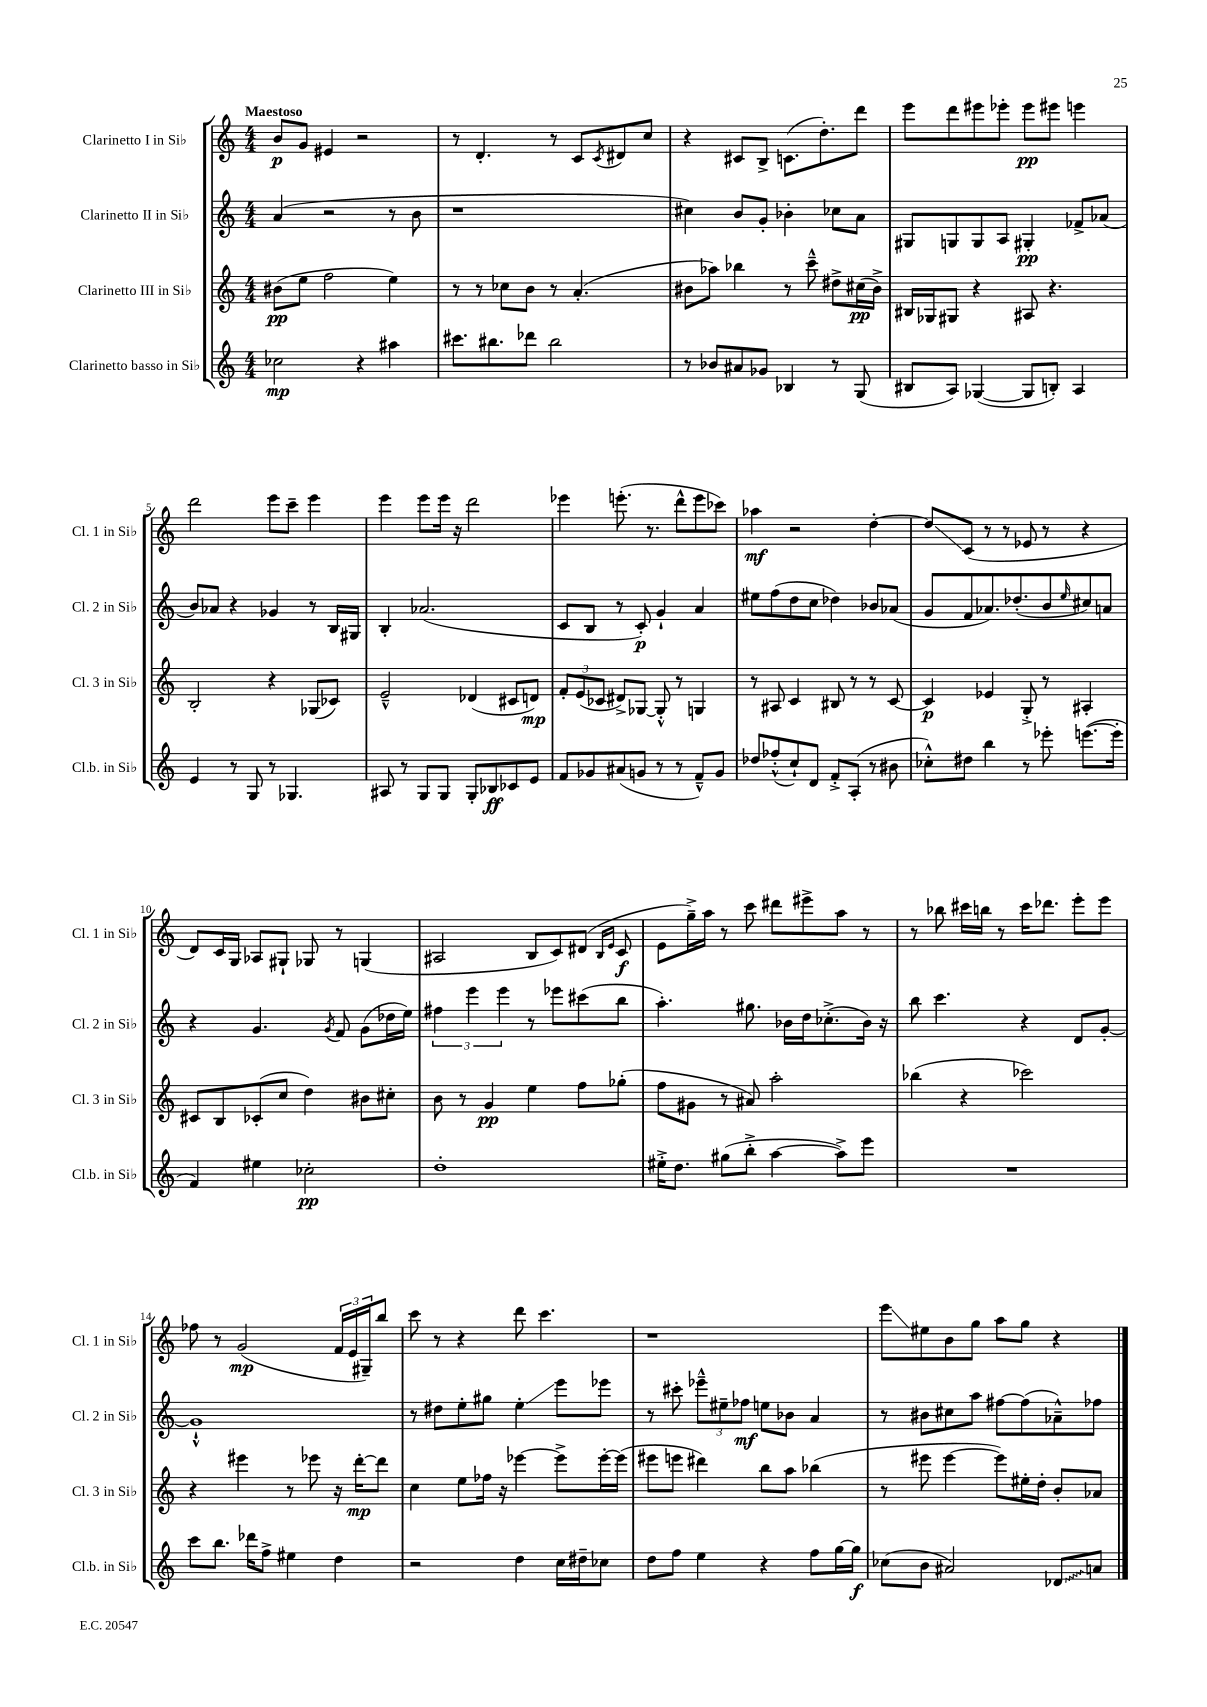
<<
\new StaffGroup <<
\new Staff = "s0" \with { instrumentName = "Clarinetto I in Sib" shortInstrumentName = "Cl. 1 in Sib" } {
    \clef treble \key c \major \numericTimeSignature \time 4/4 \tempo "Maestoso"
    b'8\p g'8 eis'4 r2 |
    r8 d'4.-. r8 c'8 \acciaccatura { c'8 } dis'8 c''8 |
    r4 cis'8 b8-> c'8.( d''8.-.) d'''8 |
    e'''8 d'''8 eis'''8 ees'''8-. ees'''8\pp eis'''8 e'''4 |
    d'''2 e'''8 c'''8-- e'''4 |
    e'''4 e'''8 e'''16 r16 d'''2 |
    ees'''4 e'''8.-.( r8. d'''8-^ e'''8 ces'''8) |
    aes''4\mf r2 d''4~-. |
    d''8\glissando c'8( r8 r8 ees'8 r8 r4 |
    d'8) c'16 g16 aes8 gis8-! ges8 r8 g4( |
    ais2 b8 c'8) dis'8( \grace { b16 e'16 } c'8\f |
    e'8 g''16--->) a''16 r8 c'''8 dis'''8 eis'''8-> a''8 r8 |
    r8 bes''8 cis'''16 b''16 r8 cis'''16 des'''8. e'''8-. e'''8 |
    fes''8 r8 g'2\mp( \tuplet 3/2 { f'16 e'16 gis16--) } b''8 |
    c'''8 r8 r4 d'''8 c'''4. |
    r1 |
    e'''8\glissando eis''8 b'8 g''8 a''8 g''8 r4 \bar "|." |
}
\new Staff = "s1" \with { instrumentName = "Clarinetto II in Sib" shortInstrumentName = "Cl. 2 in Sib" } {
    \clef treble \key c \major \numericTimeSignature \time 4/4
    a'4( r2 r8 b'8 |
    r1 |
    cis''4) b'8 g'8-. bes'4-. ces''8 a'8 |
    gis8 g8 g8 a8 gis4-.\pp fes'8-> aes'8( |
    b'8) aes'8 r4 ges'4 r8 b16 gis16 |
    b4-. aes'2.( |
    c'8 b8 r8 c'8-.\p) g'4-! a'4 |
    eis''8 f''8( d''8 c''8 des''4) bes'8 aes'8( |
    g'8 f'8 aes'8.) des''8.-.( b'8 \grace { e''16 } cis''8) a'8 |
    r4 g'4. \acciaccatura { g'8 } f'8 g'8( des''16 e''16) |
    \tuplet 3/2 { fis''4 e'''4 e'''4 } r8 ees'''8 cis'''8( b''8 |
    a''4.-.) gis''8. bes'16 d''16 ces''8.-.->( bes'16) r16 |
    b''8 c'''4. r4 d'8 g'8~-. |
    g'1-!-^ |
    r8 dis''8 e''8-. gis''8 e''4-.\glissando e'''8 ees'''8 |
    r8 cis'''8-. \tuplet 3/2 { ees'''8---^ eis''8-- fes''8\mf } e''8 bes'8 a'4 |
    r8 bis'8 cis''8 a''8 fis''8~ fis''8( aes'8---^) fes''8 \bar "|." |
}
\new Staff = "s2" \with { instrumentName = "Clarinetto III in Sib" shortInstrumentName = "Cl. 3 in Sib" } {
    \clef treble \key c \major \numericTimeSignature \time 4/4
    bis'8\pp( e''8 f''2 e''4) |
    r8 r8 ces''8 b'8 r8 a'4.-.( |
    bis'8 aes''8) bes''4 r8 c'''8---^ dis''8-> cis''16\pp( bis'16->) |
    bis16 ges16 gis8 r4 ais8 r4. |
    b2-. r4 ges8( ces'8) |
    e'2---^ des'4( cis'8 d'8\mp) |
    \tuplet 3/2 { f'8-. e'8( ces'8 } dis'8->) ges8~ ges8-.-^ r8 g4 |
    r8 ais8 c'4 bis8 r8 r8 c'8~ |
    c'4\p ees'4 g8-.-> r8 ais4-. |
    cis'8 b8 ces'8-.( c''8 d''4) bis'8 cis''8-. |
    b'8 r8 g'4\pp e''4 f''8 ges''8-.( |
    f''8 gis'8 r8 ais'8) a''2-. |
    bes''4( r4 ces'''2) |
    r4 eis'''4 r8 ees'''8 r16 d'''16~-.\mp d'''8 |
    c''4 e''8 fes''16 r16 ees'''4~ ees'''8-> ees'''16~-. ees'''16( |
    eis'''8 e'''8 dis'''4) b''8 a''8 bes''4( |
    r8 eis'''8 eis'''4~ eis'''8) eis''16-. d''16-. b'8-. aes'8 \bar "|." |
}
\new Staff = "s3" \with { instrumentName = "Clarinetto basso in Sib" shortInstrumentName = "Cl.b. in Sib" } {
    \clef treble \key c \major \numericTimeSignature \time 4/4
    ces''2\mp r4 ais''4 |
    cis'''8. bis''8. des'''8 bis''2 |
    r8 bes'8 ais'8 ges'8 bes4 r8 g8( |
    bis8 a8) ges4~( ges8 b8-.) a4 |
    e'4 r8 g8 r8 ges4. |
    ais8 r8 g8 g8 g8-. bes8\ff ces'8 e'8 |
    f'8 ges'8 ais'8( g'8 r8 r8 f'8---^) g'8 |
    des''8 fes''8-.-^( c''8-!) d'8 f'8-.-> a8-.( r8 bis'8 |
    ces''8-.-^) dis''8 b''4 r8 ees'''8-. e'''8.~( e'''16-. |
    f'4) eis''4 ces''2-.\pp |
    d''1-. |
    eis''16-.-> d''8. gis''8( b''8-.-> a''4~ a''8->) e'''8 |
    R1 |
    c'''8 b''8. des'''16 f''8-> eis''4 d''4 |
    r2 d''4 c''16 dis''16-- ces''8 |
    d''8 f''8 e''4 r4 f''8 g''16~ g''16\f |
    ces''8( b'8 ais'2) \once \override Glissando.style = #'zigzag des'8\glissando a'8 \bar "|." |
}
>>
>>
